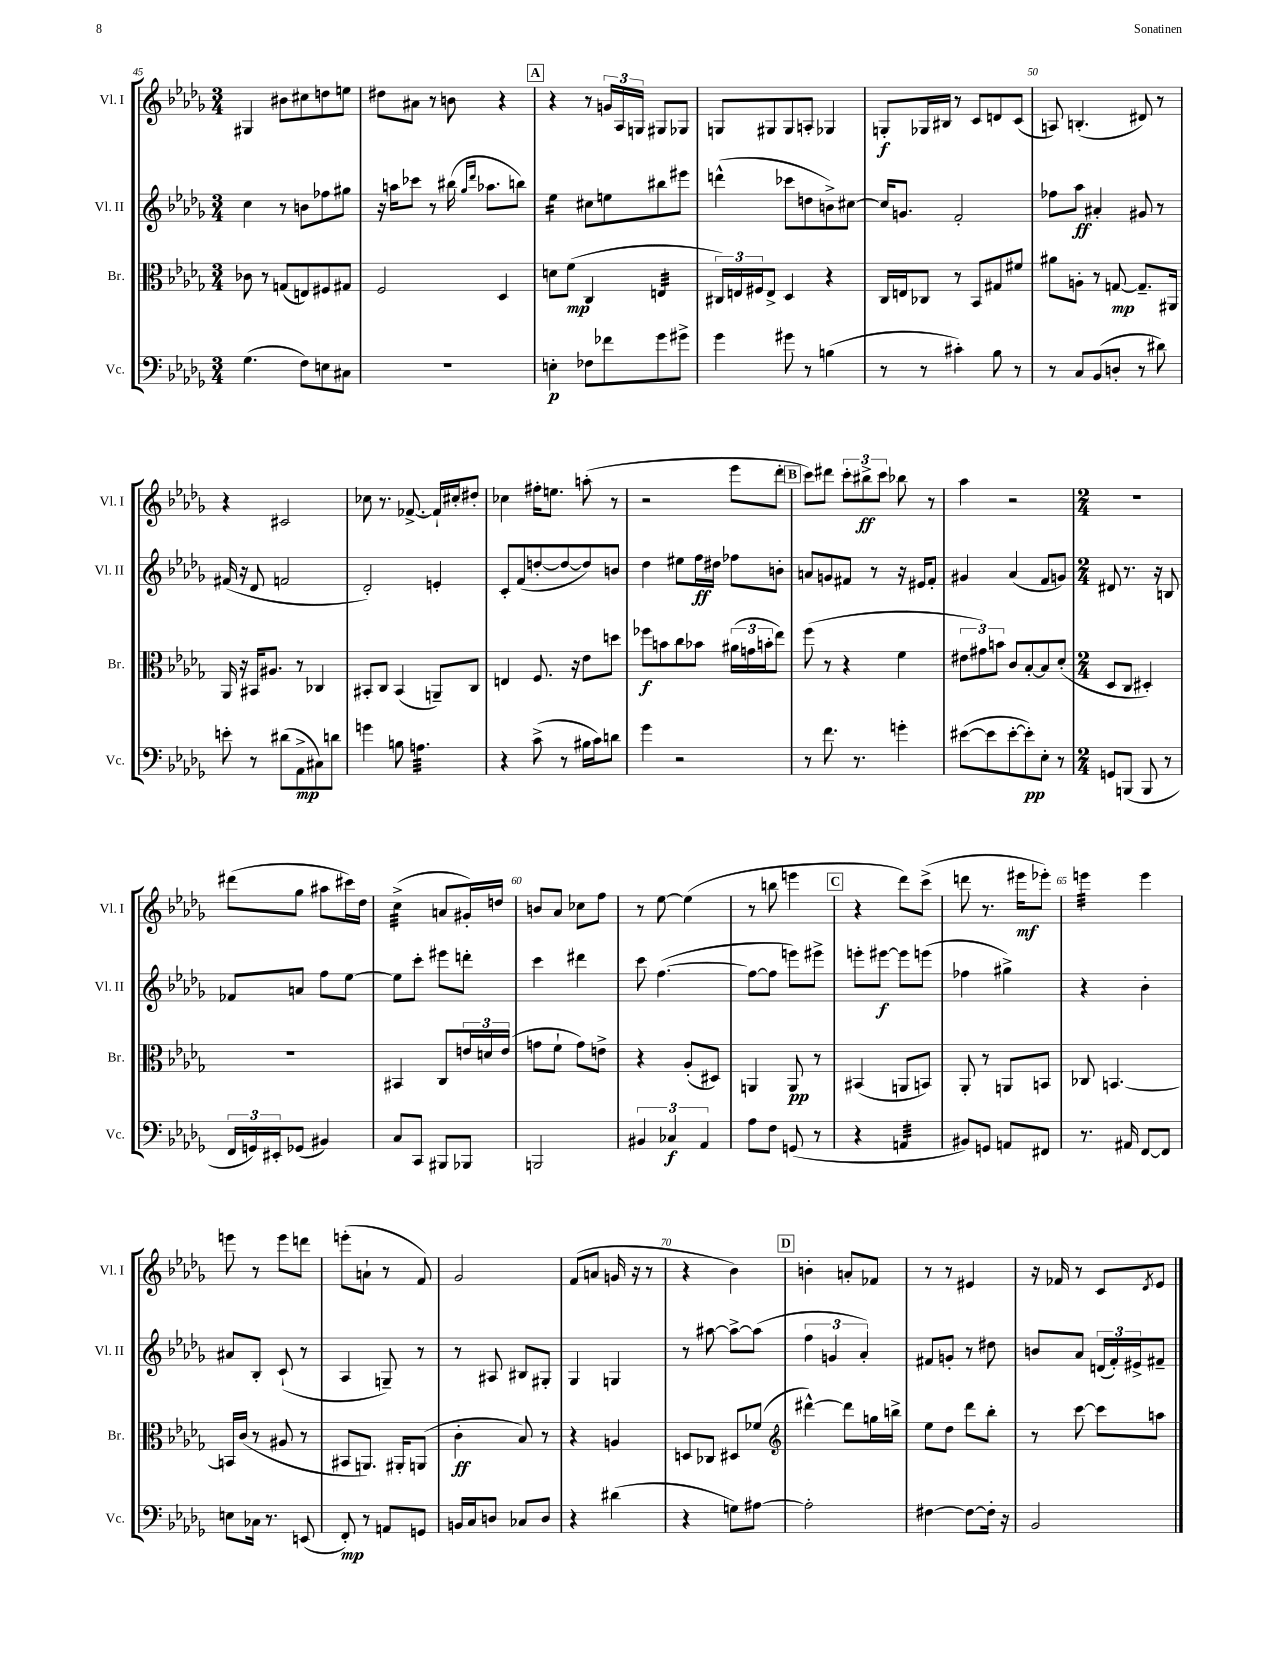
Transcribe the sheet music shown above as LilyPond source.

<<
\new StaffGroup <<
\new Staff = "s0" \with { instrumentName = "Vl. I" shortInstrumentName = "Vl. I" } {
    \clef treble \key des \major \numericTimeSignature \time 3/4
    gis4 bis'8 cis''8 d''8 e''8 |
    dis''8 ais'8 r8 b'8 r4 |
    \mark \markup { \box "A" } r4 r8 \tuplet 3/2 { g'16 aes16 g16 } gis8 ges8 |
    g8 gis8 gis8 a8-. ges4 |
    g8-.\f ges16 bis16 r8 c'8 d'8 c'8( |
    a8) b4.-.( dis'8) r8 |
    r4 cis'2 |
    ces''8 r8. fes'8.~-> fes'16-! cis''16-. dis''8-. |
    ces''4 fis''16-. e''8. a''8-.( r8 |
    r2 ees'''8 des'''8-. |
    \mark \markup { \box "B" } c'''8) dis'''8 \tuplet 3/2 { c'''8-. bis''8->\ff c'''8 } bes''8 r8 |
    aes''4 r2 |
    \numericTimeSignature \time 2/4 r2 |
    dis'''8( ges''8 ais''8 cis'''16) des''16 |
    c''4:32->( a'8 gis'16-.) d''16 |
    b'8 aes'8 ces''8 f''8 |
    r8 ees''8~ ees''4( |
    r8 b''8 e'''4 |
    \mark \markup { \box "C" } r4 des'''8) c'''8->( |
    d'''8 r8. eis'''16\mf ees'''8-.) |
    e'''4:32 e'''4 |
    e'''8 r8 e'''8 d'''8 |
    e'''8-.( a'8-! r8 f'8) |
    ges'2 |
    f'8( a'8 g'16 r16 r8 |
    r4 bes'4) |
    \mark \markup { \box "D" } b'4-. a'8-. fes'8 |
    r8 r8 eis'4 |
    r16 fes'16 r8 c'8 \acciaccatura { des'8 } ees'8 \bar "|." |
}
\new Staff = "s1" \with { instrumentName = "Vl. II" shortInstrumentName = "Vl. II" } {
    \clef treble \key des \major \numericTimeSignature \time 3/4
    c''4 r8 b'8 fes''8 gis''8 |
    r16 a''16 ces'''8 r8 bis''16( \grace { ges''16 des'''16 } aes''8. b''8) |
    \mark \markup { \box "A" } ees''4:16 cis''8 e''8 bis''8 eis'''8 |
    d'''4-^( ces'''8 d''8 b'8->) cis''8~ |
    cis''16 g'8. f'2-. |
    fes''8 aes''8\ff ais'4-. gis'8 r8 |
    fis'16( r16 des'8 f'2 |
    des'2-.) e'4-. |
    c'8-. f'8( d''8~-. d''8~ d''8) b'8 |
    des''4 eis''8 f''16\ff dis''16 fes''8 b'8-. |
    \mark \markup { \box "B" } a'8 g'8 fis'8 r8 r16 eis'16 fis'8-. |
    gis'4 aes'4( f'8 g'8) |
    \numericTimeSignature \time 2/4 dis'8 r8. r16 b8 |
    fes'8 a'8 f''8 ees''8~ |
    ees''8 c'''8-. eis'''8 d'''8-. |
    c'''4 dis'''4 |
    c'''8 f''4.~( |
    f''8~ f''8 e'''8) eis'''8-> |
    \mark \markup { \box "C" } e'''8-. eis'''8~\f eis'''8 e'''8( |
    fes''4 gis''4->) |
    r4 bes'4-. |
    ais'8 bes8-. c'8-!( r8 |
    aes4 g8--) r8 |
    r8 ais8 bis8 gis8-. |
    ges4 g4 |
    r8 ais''8~ ais''8~-> ais''8( |
    \mark \markup { \box "D" } \tuplet 3/2 { f''4 g'4 aes'4-.) } |
    fis'8 g'8-. r8 dis''8 |
    b'8 aes'8 \tuplet 3/2 { d'16( f'16-.) eis'16-> } fis'8-- \bar "|." |
}
\new Staff = "s2" \with { instrumentName = "Br." shortInstrumentName = "Br." } {
    \clef alto \key des \major \numericTimeSignature \time 3/4
    ces'8 r8 g8( e8) fis8 gis8 |
    f2 des4 |
    \mark \markup { \box "A" } d'8 f'8\mp( c4 e4:32 |
    \tuplet 3/2 { cis16) e16 fis16 } e8-> des4 r4 |
    c16 e16 ces8 r8 bes,8 gis8 fis'8 |
    ais'8 a8-. r8 g8~\mp g8.-- ais,16 |
    aes,16 r16 bis,16 ais8. r8 ces4 |
    bis,8-. c8 bis,4( a,8--) c8 |
    e4 f8. r16 ees'8 d''8 |
    fes''8\f b'8 c''8 bes'8 \tuplet 3/2 { ais'16( g'16 b'16-. } ees''8) |
    \mark \markup { \box "B" } f''8( r8 r4 f'4 |
    \tuplet 3/2 { eis'8 gis'8) b'8 } c'8 bes8~-. bes8 des'8-.( |
    \numericTimeSignature \time 2/4 des8 c8 dis4-.) |
    R2 |
    bis,4 c8 \tuplet 3/2 { e'16 d'16 e'16( } |
    g'8 f'8-! g'8) e'8-> |
    r4 aes8-.( dis8) |
    a,4 a,8\pp r8 |
    \mark \markup { \box "C" } bis,4( a,8 b,8) |
    aes,8-. r8 a,8 b,8 |
    ces8 b,4.~ |
    b,16 c'16( r8 ais8 r8 |
    bis,8 a,8.) ais,16-. a,8( |
    c'4-.\ff bes8) r8 |
    r4 a4 |
    d8 ces8 dis8 fes'8( |
    \mark \markup { \box "D" } \clef treble dis'''4~-^) dis'''8 g''16 b''16-> |
    ees''8 des''8 des'''8 bes''8-. |
    r8 c'''8~ c'''8 a''8 \bar "|." |
}
\new Staff = "s3" \with { instrumentName = "Vc." shortInstrumentName = "Vc." } {
    \clef bass \key des \major \numericTimeSignature \time 3/4
    ges4.( f8) e8 cis8 |
    R2. |
    \mark \markup { \box "A" } e4-.\p fes8 fes'8 ges'8 gis'8-> |
    ges'4 gis'8 r8 b4( |
    r8 r8 cis'4-.) bes8 r8 |
    r8 c8 bes,8( d8-. r8 dis'8) |
    e'8-. r8 dis'8( aes,8->\mp cis8) d'8 |
    g'4 b8 a4.:32 |
    r4 c'8->( r8 bis16 c'16) d'8 |
    ges'4 r2 |
    \mark \markup { \box "B" } r8 f'8. r8. g'4-. |
    eis'8~( eis'8 eis'8~-. eis'8-.\pp) ees8-. r8 |
    \numericTimeSignature \time 2/4 g,8 b,,8( b,,8 r8 |
    \tuplet 3/2 { f,16 g,16) eis,16-. } ges,8( bis,4) |
    c8 c,8 bis,,8 bes,,8 |
    b,,2 |
    \tuplet 3/2 { bis,4 ces4\f aes,4 } |
    aes8 f8 g,8( r8 |
    \mark \markup { \box "C" } r4 a,4:32 |
    bis,8) g,8 a,8 fis,8 |
    r8. ais,16 f,8~ f,8 |
    e8 ces16 r8. e,8( |
    f,8-.\mp) r8 a,8 g,8 |
    b,16 c16 d8 ces8 d8 |
    r4 dis'4( |
    r4 g8) ais8~ |
    \mark \markup { \box "D" } ais2-. |
    fis4~ fis8~ fis16-. r16 |
    bes,2 \bar "|." |
}
>>
>>
\layout { \context { \Score currentBarNumber = #45 \override BarNumber.break-visibility = ##(#f #t #t) barNumberVisibility = #(every-nth-bar-number-visible 5) } }
